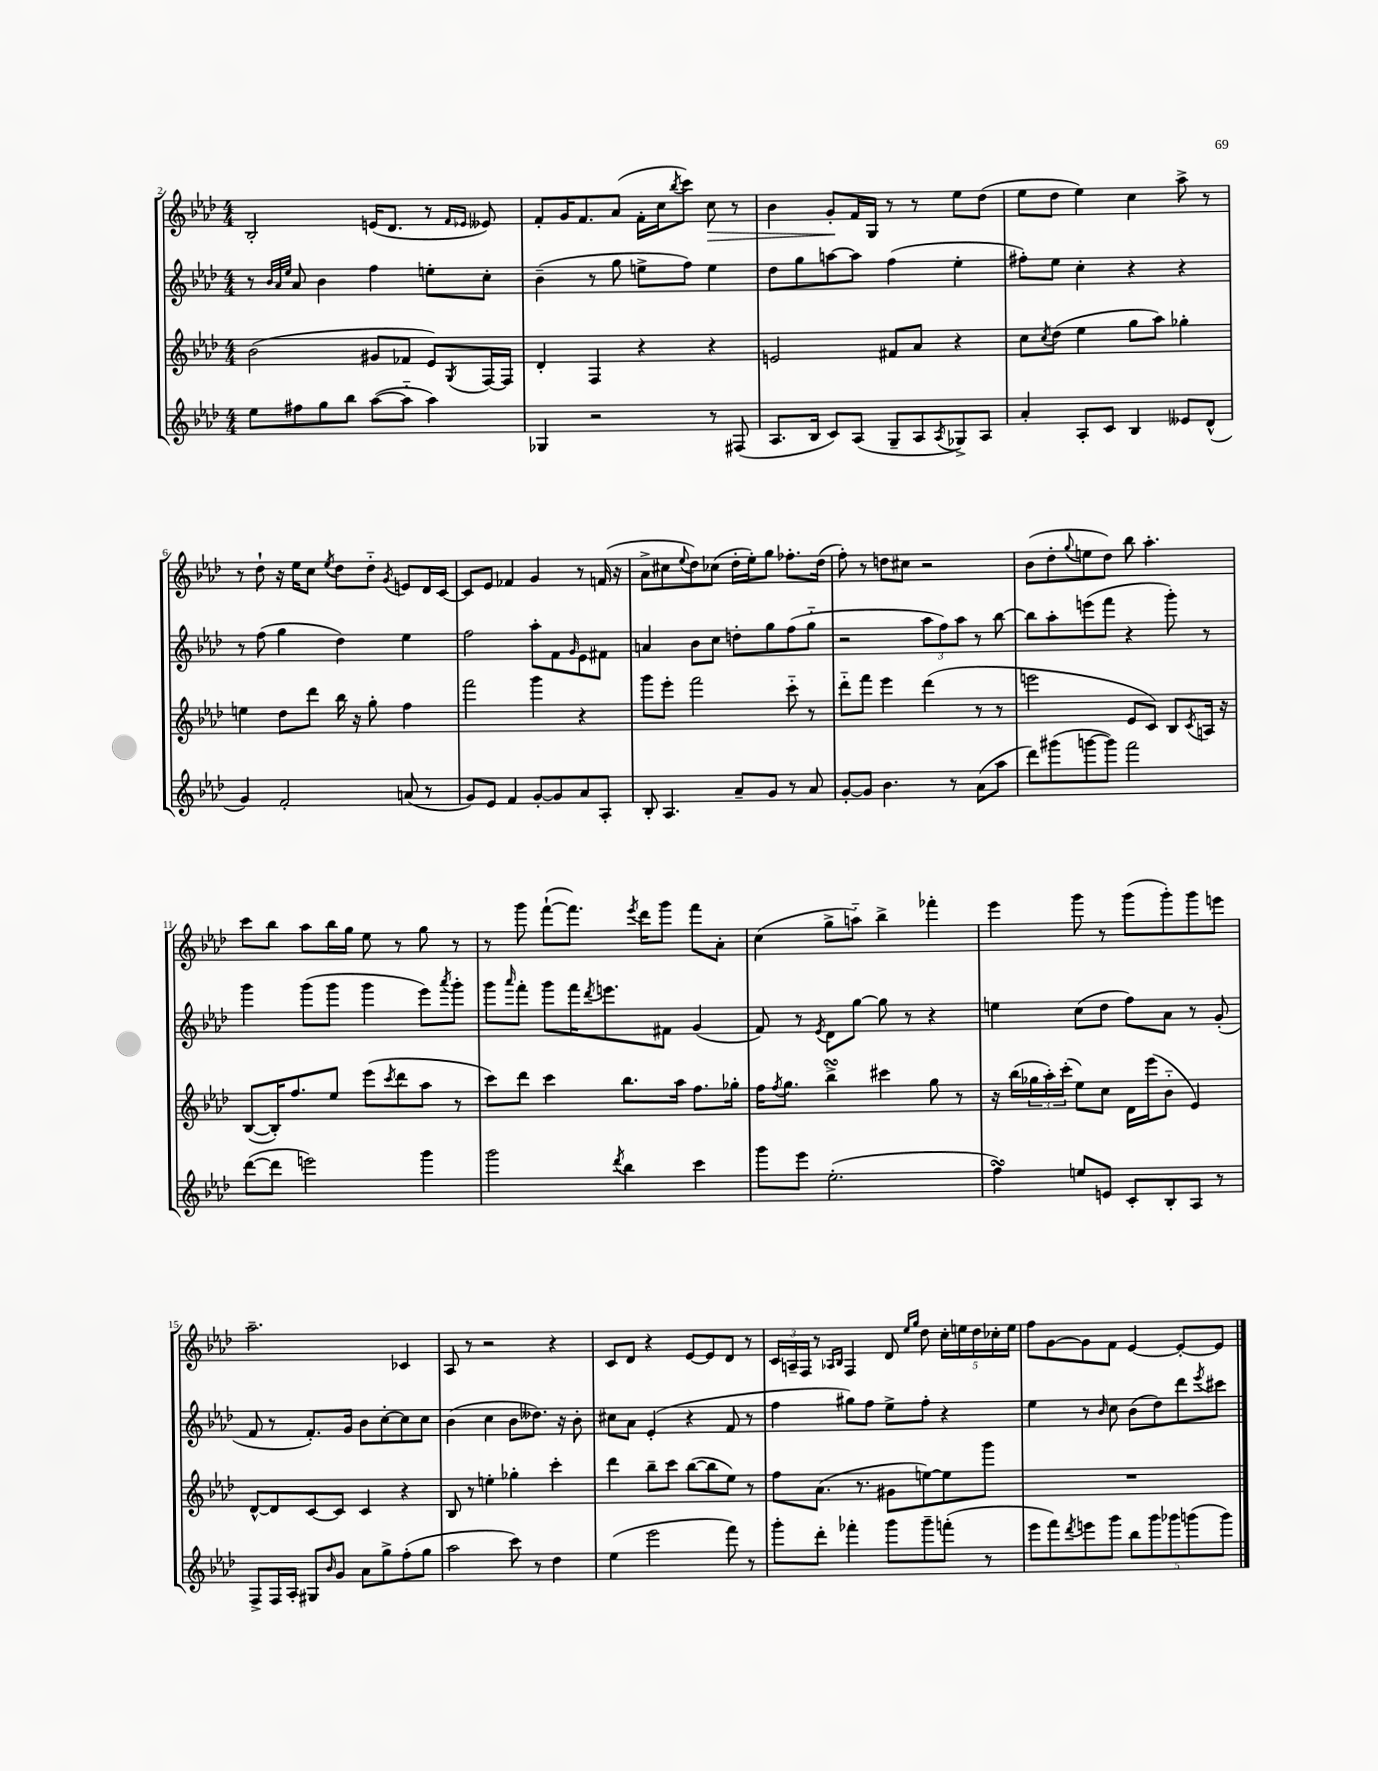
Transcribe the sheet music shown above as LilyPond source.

<<
\new StaffGroup <<
\new Staff = "s0" {
    \clef treble \key aes \major \numericTimeSignature \time 4/4
    bes2-. e'16( des'8. r8 \grace { f'16 ees'16 } eeses'8) |
    f'8-. g'16 f'8. aes'8( f'16-. c''16 \acciaccatura { bes''8 } c'''8) c''8\> r8 |
    bes'4 g'8-.\! f'16 g16 r8 r8 ees''8 des''8( |
    ees''8 des''8 ees''4) c''4 aes''8-> r8 |
    r8 des''8-! r16 ees''16 c''8 \acciaccatura { ees''8 } des''8 des''8-_ \acciaccatura { g'8 } e'8 des'16 c'16~ |
    c'8 ees'8 fes'4 g'4 r8 f'16( r16 |
    aes'8-> cis''8 \appoggiatura { ees''8 } des''8) ces''8( des''16-. ees''16-.) g''8 fes''8.-. des''16( |
    f''8-.) r8 d''8 cis''8 r2 |
    bes'8( des''8-. \appoggiatura { g''8 } e''8 des''8) bes''8 aes''4.-. |
    c'''8 bes''8 aes''8 bes''16 g''16 ees''8 r8 g''8 r8 |
    r8 g'''8 f'''8~-!( f'''8.) \acciaccatura { ees'''8 } des'''16 g'''8 f'''8 aes'8-. |
    c''4( g''8-> a''8-_) bes''4-> fes'''4-. |
    ees'''4 g'''8 r8 g'''8( g'''8-.) g'''8 e'''8 |
    aes''2.-- ces'4 |
    aes8 r8 r2 r4 |
    c'8 des'8 r4 ees'8~ ees'8 des'8 r8 |
    \tuplet 3/2 { c'16 a16-- f16 } r8 \grace { aes16 bes16 } f4 des'8 \grace { ees''16 g''16 } des''8 \tuplet 5/4 { c''16-. e''16 des''16 ces''16-. e''16 } |
    f''8 g'8~ g'8 f'8 ees'4~ ees'8~-. ees'8 \bar "|." |
}
\new Staff = "s1" {
    \clef treble \key aes \major \numericTimeSignature \time 4/4
    r8 \grace { bes'32 aes'32 ees''32 } aes'8 bes'4 f''4 e''8-. c''8-. |
    bes'4--( r8 g''8 e''8-> f''8) e''4 |
    des''8 g''8 a''8~ a''8 f''4( ees''4-. |
    fis''8-.) ees''8 c''4-. r4 r4 |
    r8 f''8( g''4 des''4) ees''4 |
    f''2 aes''8-. f'8 \grace { g'16 } ees'8 fis'8 |
    a'4 bes'8 c''8 d''8-. g''8 f''8( g''8-_ |
    r2 \tuplet 3/2 { aes''8 f''8) aes''8 } r8 bes''8~ |
    bes''8 aes''8-. e'''8( f'''8 r4 g'''8-.) r8 |
    g'''4 g'''8( g'''8 g'''4 ees'''8) \acciaccatura { aes'''8 } g'''8-. |
    g'''8 \grace { aes'''16 } f'''8-. g'''8 f'''16 \acciaccatura { des'''8 } e'''8. fis'8 g'4( |
    f'8) r8 \acciaccatura { ees'8 } des'8 g''8~ g''8 r8 r4 |
    e''4 c''8( des''8 f''8) aes'8 r8 g'8-.( |
    f'8 r8 f'8.-.) g'16 bes'8 c''8~-. c''8 c''8 |
    bes'4( c''4 bes'8 deses''8.) r16 bes'8-. |
    cis''8 aes'8 ees'4-.( r4 f'8 r8 |
    f''4 gis''8) f''8 ees''8-> f''8-. r4 |
    ees''4 r8 \grace { bes'16 } c''8 bes'8( des''8) des'''8 \acciaccatura { ees'''8 } cis'''8 \bar "|." |
}
\new Staff = "s2" {
    \clef treble \key aes \major \numericTimeSignature \time 4/4
    bes'2( gis'8 fes'8 ees'8) \acciaccatura { g8 } f16~ f16 |
    des'4-. f4 r4 r4 |
    e'2 fis'8 aes'8 r4 |
    c''8 \acciaccatura { c''8 } des''8( ees''4 g''8 aes''8) ges''4-. |
    e''4 des''8 des'''8 bes''16 r16 g''8-. f''4 |
    f'''2 g'''4 r4 |
    g'''8 ees'''8-. f'''2 c'''8-_ r8 |
    des'''8-_ f'''8 ees'''4 des'''4( r8 r8 |
    e'''2 ees'8 c'8) bes8 \acciaccatura { c'8 } a16 r16 |
    bes8~( bes16-.) f''8. ees''8 ees'''8( \acciaccatura { c'''8 } des'''8 aes''8 r8 |
    c'''8) des'''8 c'''4 bes''8. aes''16 f''8. ges''16-. |
    f''16 \acciaccatura { f''8 } g''8. bes''4->\turn cis'''4 g''8 r8 |
    r16 bes''16( \tuplet 3/2 { ges''16 aes''16-.) c'''16-.( } ees''8) c''8 des'16 ees'''16( bes'8-_ ees'4) |
    des'8~-^ des'8 c'8~ c'8 c'4 r4 |
    bes8 r8 e''4-. ges''4-. c'''4-. |
    des'''4 bes''8-- c'''8 bes''8~( bes''8 ees''8) r8 |
    f''8 aes'8.( r8. gis'8 e''8~) e''8 g'''8 |
    R1 \bar "|." |
}
\new Staff = "s3" {
    \clef treble \key aes \major \numericTimeSignature \time 4/4
    ees''8 fis''8 g''8 bes''8 aes''8~( aes''8-_ aes''4) |
    ges4 r2 r8 fis8( |
    aes8. bes16 c'8) aes8( g8-- aes8 \acciaccatura { aes8 } ges8->) aes8 |
    aes'4-. aes8-. c'8 bes4 eeses'8 des'8-^( |
    g'4) f'2-. a'8( r8 |
    g'8) ees'8 f'4 g'8~-. g'8 aes'8 aes8-. |
    bes8-. aes4. aes'8-- g'8 r8 aes'8 |
    g'8~-. g'8 bes'4. r8 aes'8( aes''8 |
    des'''8) gis'''8( g'''8~ g'''8) f'''2 |
    des'''8~( des'''8 e'''2) g'''4 |
    g'''2 \acciaccatura { des'''8 } bes''4 c'''4 |
    g'''8 ees'''8 ees''2.-.( |
    f''4\turn) e''8 e'8 c'8-. bes8-. aes8 r8 |
    f8-> f16 aes16-. gis8 \grace { bes'16 } g'8 aes'8 g''8-> f''8-.( g''8 |
    aes''2 c'''8) r8 des''4 |
    ees''4( ees'''2 f'''8) r8 |
    g'''8-. des'''8-. fes'''4-. g'''8 g'''8-- f'''8-.( r8 |
    ees'''8 f'''8) \acciaccatura { des'''8 } e'''8 g'''8 \tuplet 5/4 { bes''8 g'''8 ges'''8 g'''8( g'''8) } \bar "|." |
}
>>
>>
\layout { \context { \Score currentBarNumber = #2 } }
